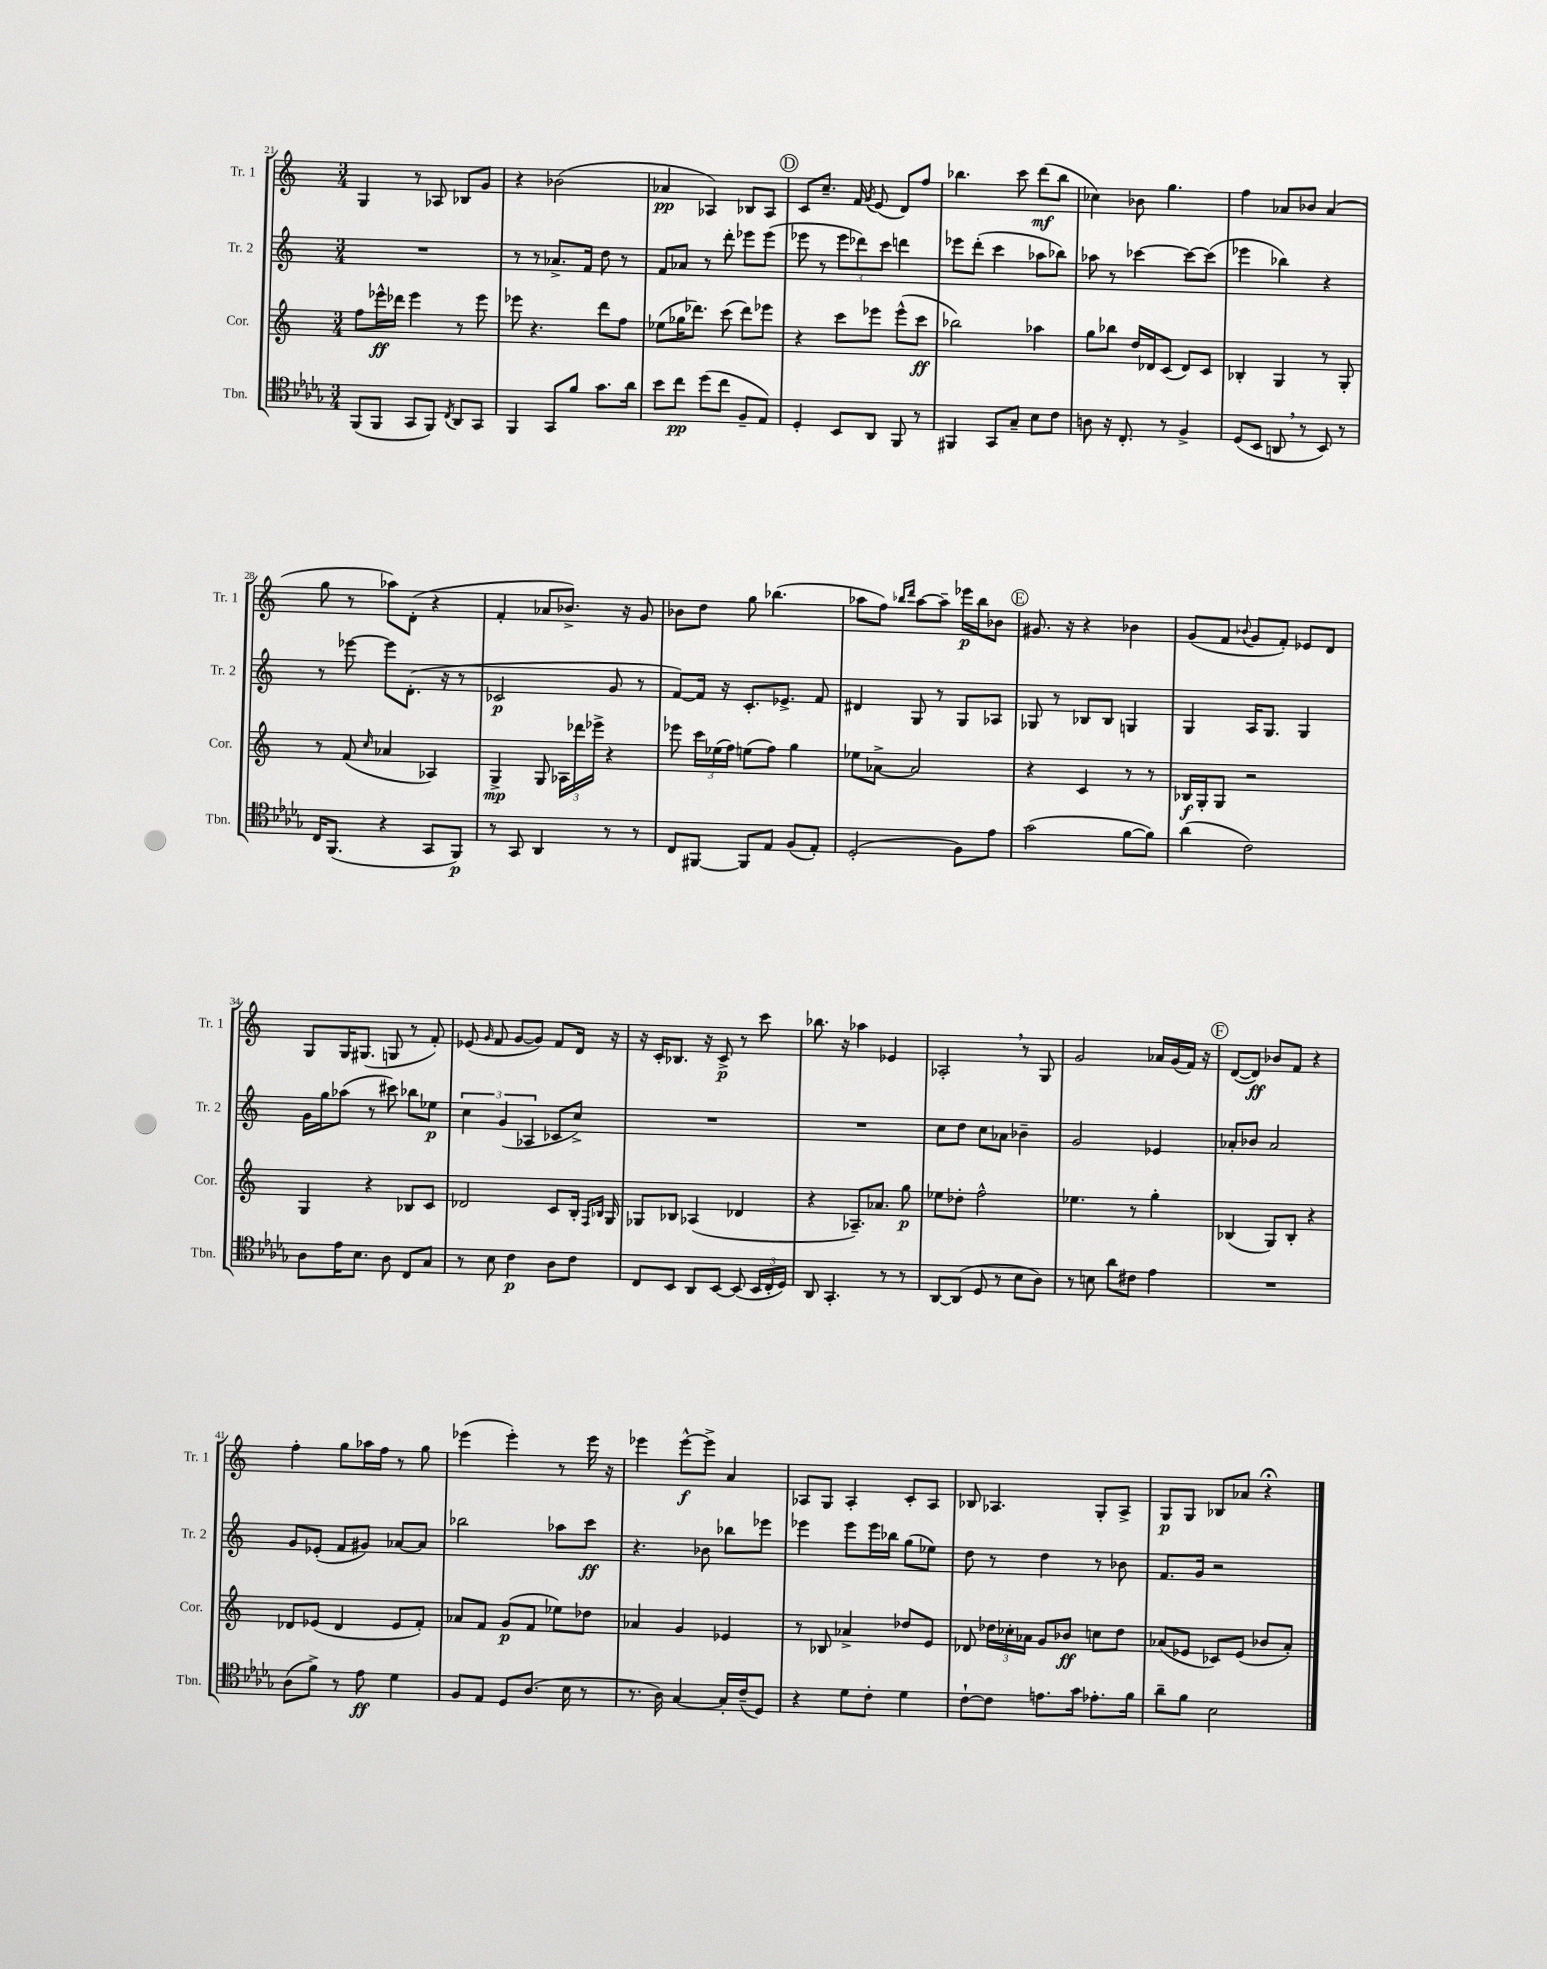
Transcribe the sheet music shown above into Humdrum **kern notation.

**kern	**kern	**kern	**kern
*staff4	*staff3	*staff2	*staff1
*clefC4	*clefG2	*clefG2	*clefG2
*k[b-e-a-d-g-]	*k[]	*k[]	*k[]
*M3/4	*M3/4	*M3/4	*M3/4
(8FF	8ff	2.r	4G
8FF	16eee-^^	.	.
.	16ddd-	.	.
8GG-	4eee-	.	8r
8FF)	.	.	8A-
8qC	.	.	.
8AA-	8r	.	8B-
8GG-	8eee-	.	8g
=	=	=	=
4FF	8eee-	8r	4r
.	4.r	8r	.
8GG-	.	8.a-^	(2b-
8f	.	.	.
.	.	16f	.
8.g-	8ddd	8dd	.
.	8ff	8r	.
16a-	.	.	.
=	=	=	=
8b-	(8ee-	8f	4a-
8cc	16gg-	8a-	.
.	8.ddd-)	.	.
(8dd-	.	8r	4A-)
8cc	(8ccc	8ddd'	.
8F~	8ddd-)	8eee-	8B-
8E-)	8eee-	(8eee-	8A-
=	=	=	=
4D-'	4r	8eee-	8c
.	.	8r	8.cc~
8BB-	8ccc	12eee-	.
.	.	.	16f
.	.	12ddd-)	.
.	.	.	8qg
8AA-	8eee-	.	(8e
.	.	12ccc	.
8FF	(8eee-^^	4ddd	8d)
8r	8ccc	.	8ff
=	=	=	=
4FF#	2bb-)	8eee-	4.bb-
.	.	(8ddd'	.
8GG-	.	4ccc	.
8G-~	.	.	8ccc
8B-	4aa-	8aa-	(8ddd
8c	.	8bb-)	8bb-
=	=	=	=
8A	8gg	8aa-	4cc-)
16r	8bb-	8r	.
8.C'	.	.	.
.	16dd	[4ccc-	8b-
.	16d-	.	.
8r	(8c	.	4.gg
4F^	8d-)	8ccc-_	.
.	8c	(8ccc-]	.
=	=	=	=
(8D-	4B-'	4eee-	4ff
8BB-	.	.	.
8AA	4G	4bb-)	8a-
8r	.	.	8b-
8BB-)	8r	4r	(4a-
8r	8G'	.	.
=	=	=	=
16C	8r	8r	8gg
(8.FF	.	.	.
.	(8f	[8eee-	8r
.	16qqcc	.	.
4r	4a-	8eee-]	8aa-)
.	.	(8.d'	(8d'
8GG-	4A-)	.	4r
.	.	16r	.
8FF)	.	8r	.
=	=	=	=
8r	4G^	2c-	4f'
8GG-	.	.	.
4AA-	8G	.	8a-
.	24A-	.	8.b-^)
.	24ddd-	.	.
.	24eee-^	.	.
8r	4r	8g	.
.	.	.	16r
8r	.	8r	8g
=	=	=	=
8C	8eee-	[8f)	8b-
[8FF#	24ccc	16f]	8dd
.	(24ee-	.	.
.	.	16r	.
.	24ff)	.	.
8FF#]	(8ee	8.c'	8gg
8E-	8ff)	.	(4.bb-
.	.	8.e-^	.
(8F	4gg	.	.
8E-')	.	8f	.
=	=	=	=
(2D-'	8ee-	4d#	8aa-
.	[8a-^	.	8ff)
.	.	.	16qqbb-
.	.	.	16qqddd
.	2a-]	8G	[8aa-
.	.	8r	8aa-~]
8F)	.	8G	16eee-
.	.	.	16bb-
8e-	.	8A-	8b-
=	=	=	=
(2g-	4r	8G-	8.g#
.	.	8r	.
.	.	.	16r
.	4c	8B-	4r
.	.	8B-	.
[8f	8r	4G	4b-
8f])	8r	.	.
=	=	=	=
(4a-	16B-	4G	(8g
.	16G'	.	.
.	8G	.	8f
.	.	.	8qqb-
2c)	2r	16A	8g
.	.	8.G	.
.	.	.	8f')
.	.	4G	8e-
.	.	.	8d
=	=	=	=
8A-	4G	16g	8G
.	.	16gg	.
16e-	.	(8aa-	16G
8.B-	.	.	(8.G#
.	4r	8r	.
8A-	.	8ccc#)	8G
8C	8B-	8bb-	8r
8G-	8c	8ee-	8f')
=	=	=	=
8r	2d-	6cc	(8e-
.	.	.	16qqg
8B-	.	.	8f
.	.	(6g	.
4c	.	.	[8g
.	.	6A-	.
.	.	.	8g])
8A-	8c	8c-	8f
8c	16B'	8cc^)	16d
.	16qqF	.	.
.	16qqB-	.	.
.	16G	.	16r
=	=	=	=
8C	8G-	2.r	16r
.	.	.	16c'
8BB-	8B-	.	8.B-
8AA-	(4A-	.	.
.	.	.	16r
[8BB-	.	.	8c^
(8BB-]	4d-	.	8r
24BB-	.	.	8ccc
24C'	.	.	.
24D-)	.	.	.
=	=	=	=
8AA-	4r	2.r	8.bb-
4.GG-'	.	.	.
.	.	.	16r
.	8.A-~)	.	4aa-
.	8.a-	.	.
8r	.	.	4e-
8r	8gg	.	.
=	=	=	=
[8AA-	8ee-	8cc	2A-'
(8AA-]	8dd-'	8dd	.
8D-	2ff^^	8cc	.
8r	.	8a-	.
8B-	.	4b-~	8r
8A-)	.	.	8G
=	=	=	=
8r	4.ee-	2g	2g
8B	.	.	.
8a-	.	.	.
8c#	8r	.	.
4e-	4gg'	4e-	16a-
.	.	.	(16g
.	.	.	16f)
.	.	.	16r
=	=	=	=
2.r	(4B-	8a-'	([8d
.	.	8b-	8d])
.	8G)	2a-	8b-
.	8B-'	.	8f
.	4r	.	4r
=	=	=	=
(8A-	8d-	8g	4ff'
8f^)	(8e-	(8e-'	.
8r	4d-	8f	8gg
8e-	.	8g#)	16aa-
.	.	.	16ff
4d-	8e-	[8a-	8r
.	8f')	8a-]	8gg
=	=	=	=
8F	8a-	2bb-	(4eee-
8E-	8f	.	.
8D-	(8g	.	4eee-')
(8.A-	8f	.	.
.	8ee-)	8aa-	8r
16B-	.	.	.
8r	8dd-	8ccc	16eee-
.	.	.	16r
=	=	=	=
8.r	4a-	4.r	4eee-
16A-)	.	.	.
[4G-	4g	.	[8eee-^^
.	.	8b-	8eee-^]
16G-']	4e-	8bb-	4a
(16c~	.	.	.
8D-)	.	8eee-	.
=	=	=	=
4r	8r	4eee-	8A-
.	8B-	.	8G
8d-	4a-^	8eee-	4A-'
8c'	.	16eee-	.
.	.	16bb-	.
4d-	8dd-	(8gg	8c'
.	8e	8ee-)	8A-
=	=	=	=
[8c`	8d-	8dd	8B-
8c]	24dd-	8r	4.A-
.	24cc-'	.	.
.	24a-	.	.
8.e	8g	4dd	.
.	8b-	.	.
16g-	.	.	.
8.e-'	8cc	8r	8G'
.	8dd-	8b-	8A-^
16f	.	.	.
=	=	=	=
8a-~	(8a-	8.f	8G
8f	8e-	.	8G
.	.	16g	.
2B-	8c-)	2r	8B-
.	(8e-	.	8a-
.	8b-	.	4r;
.	8a-')	.	.
==	==	==	==
*-	*-	*-	*-
